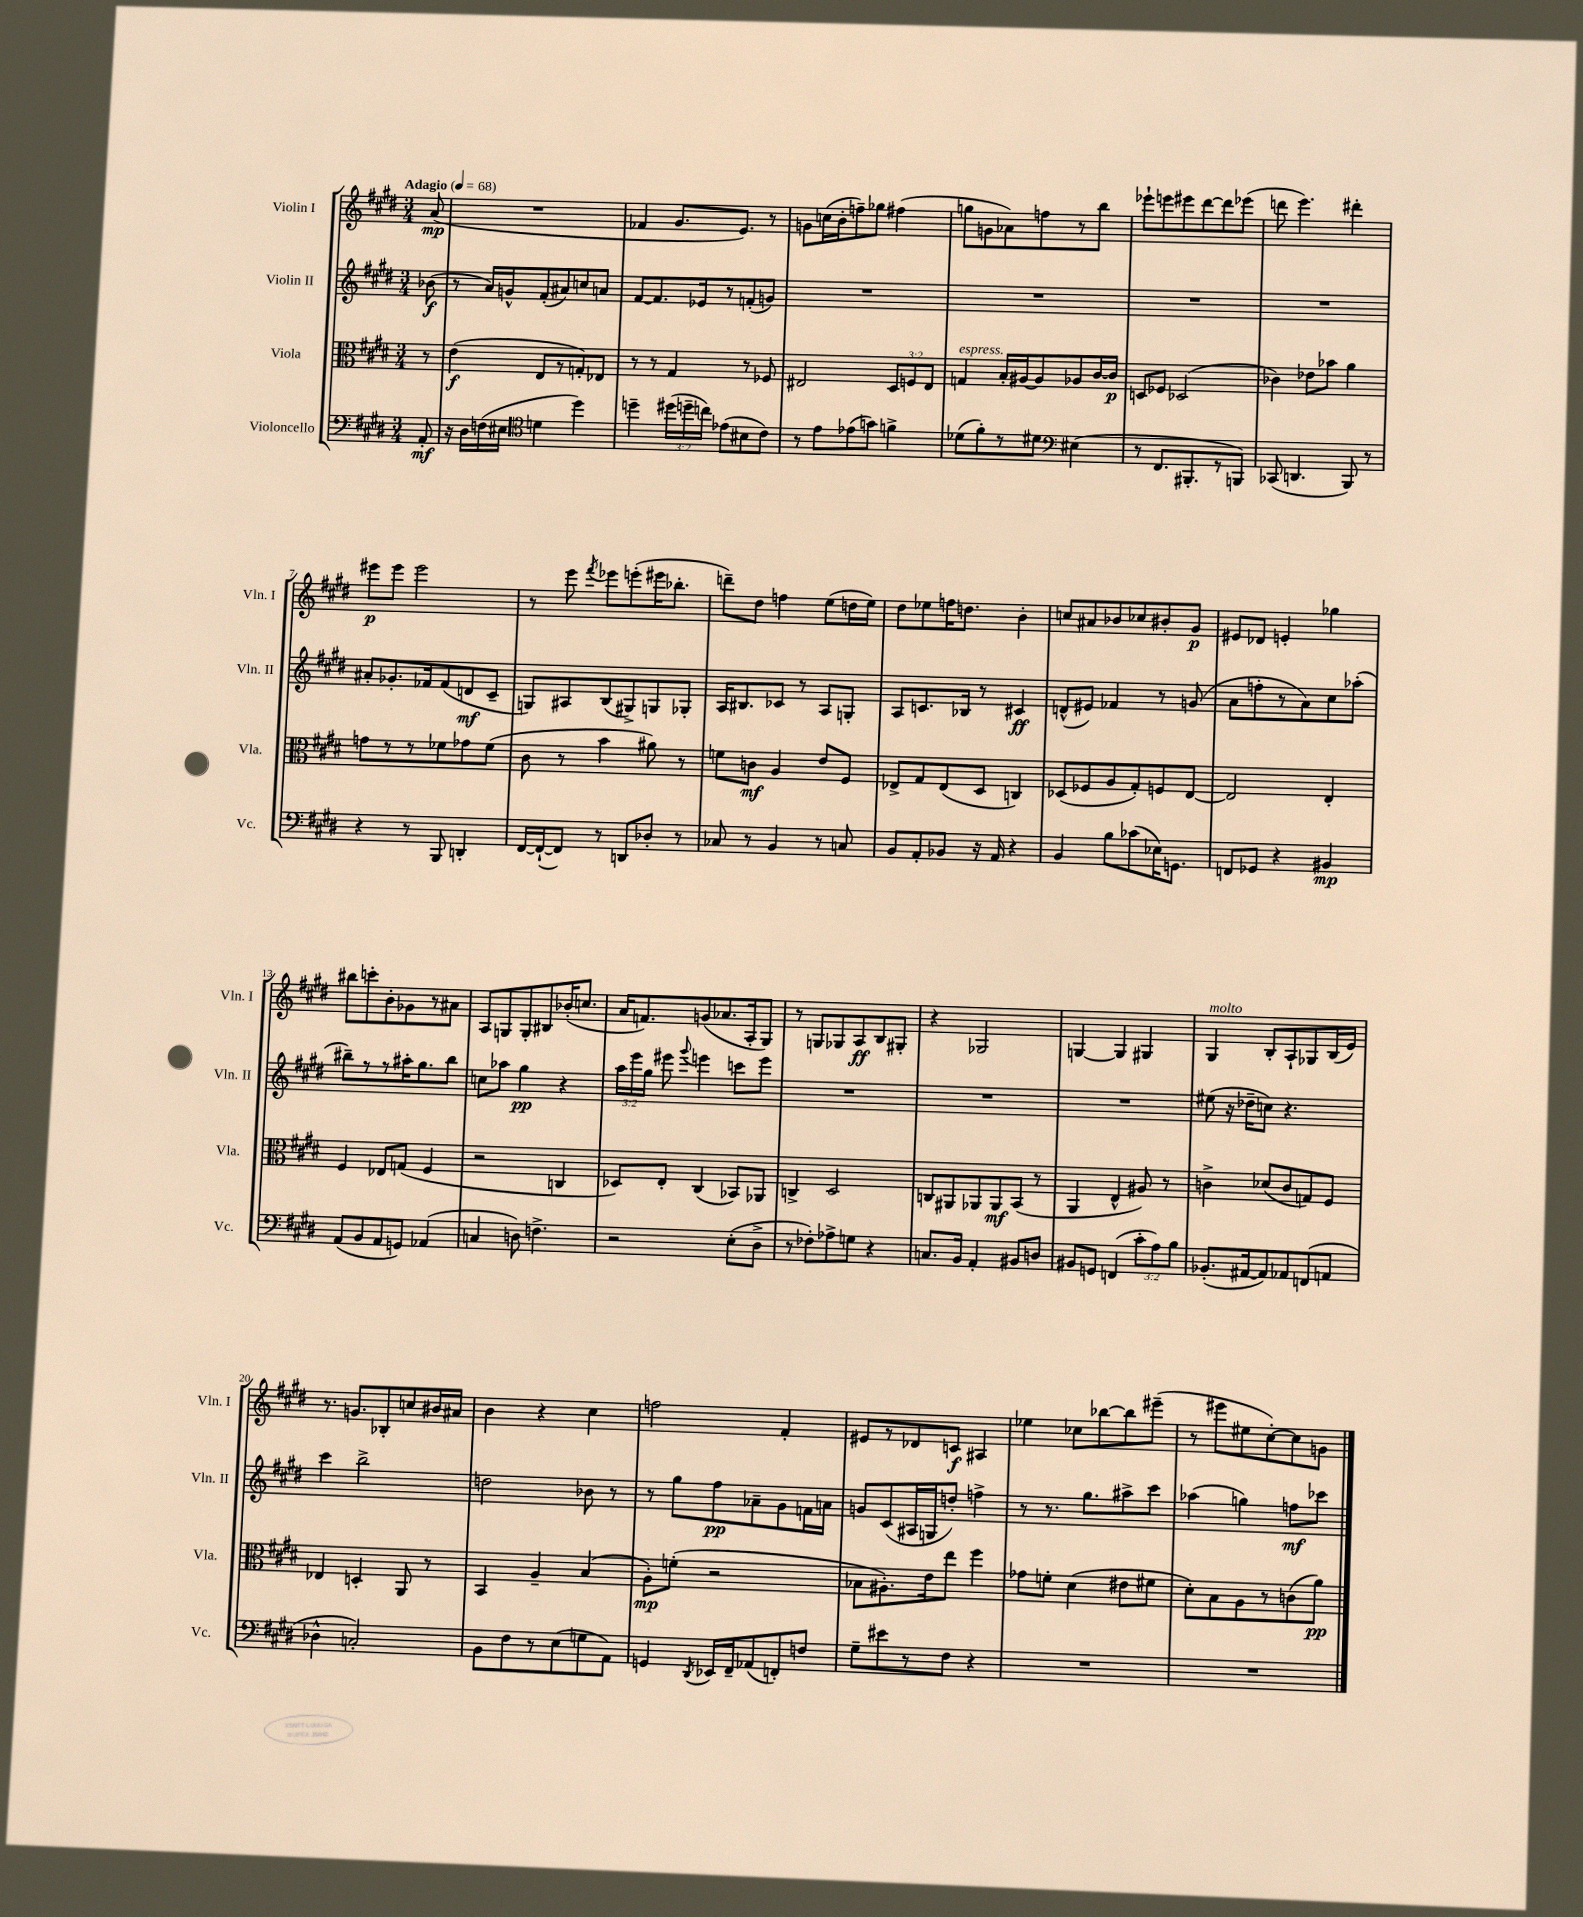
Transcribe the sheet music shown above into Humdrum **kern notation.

**kern	**kern	**kern	**kern
*staff4	*staff3	*staff2	*staff1
*clefF4	*clefC3	*clefG2	*clefG2
*k[f#c#g#d#]	*k[f#c#g#d#]	*k[f#c#g#d#]	*k[f#c#g#d#]
*M3/4	*M3/4	*M3/4	*M3/4
*MM68	*MM68	*MM68	*MM68
8AA'	8r	(8b-	(8a
=	=	=	=
16r	(4e	8r	2.r
16D#	.	.	.
(16F	.	16a)	.
16E#	.	16g^^	.
*clefC4	*	*	*
4d	8E	(8f#'	.
.	8r	8a#)	.
4dd#)	8G')	8cc	.
.	8E-	8a	.
=	=	=	=
4dd~	8r	[8f#	4f-
.	8r	8.f#]	.
(24dd#	4G#	.	8.g#
24dd~	.	.	.
.	.	16e-	.
24cc)	.	.	.
(8e-	.	8r	.
.	.	.	8.e)
8B#	8r	(8f'	.
8c#)	8F-	8g)	8r
=	=	=	=
8r	2E#	2.r	8g
8e	.	.	(16cc
.	.	.	16b'
(8e-	.	.	8ff~)
8g)	.	.	8gg-
4f^	12D#	.	(4ff#
.	12F	.	.
.	12E#	.	.
=	=	=	=
(8d-	4G	2.r	8gg
8f#')	.	.	8g
8r	16B'	.	8a-)
.	[16A#	.	.
8d#	8A#]	.	8ff
*clefF4	*	*	*
(4E#	8A-	.	8r
.	[16c#	.	8bb
.	16c#]	.	.
=	=	=	=
8r	8D	2.r	8eee-`
8.FF#	8F-	.	8eee
.	(2D-	.	8eee#
8.BBB#'	.	.	.
.	.	.	[8ddd#
8r	.	.	8ddd#]
8BBB)	.	.	(8eee-
=	=	=	=
(8CC-	4c-)	2.r	8ddd
4.DD	.	.	4.eee)
.	8e-	.	.
.	8b-	.	.
8BBB)	4a	.	4ddd#'
8r	.	.	.
=	=	=	=
4r	8g	8a#'	8eee#
.	8r	8.g-'	8eee#
8r	8r	.	2eee#
.	.	16f-	.
8BBB	8f-	(8f-	.
4DD'	8g-	8d	.
.	(8f-	8c#~	.
=	=	=	=
[16FF#	8c#	8G)	8r
(16FF#`_	.	.	.
8FF#])	8r	8A#	8eee
.	.	.	8qfff#
8r	4b	(8B	8eee-
8DD	.	8G#^)	(8eee'
8D-'	8a#)	8G	16eee#
.	.	.	8.bb-'
8r	8r	8G-'	.
=	=	=	=
8C-	8f	16A	8ddd~)
.	.	8.B#	.
8r	8c	.	8dd#
4BB	4A	8c-	4ff
.	.	8r	.
8r	8e	8A	(8ee
8C	8F#	8G'	16dd
.	.	.	16ee)
=	=	=	=
8BB	8E-^	8A	8dd#
8AA'	8G#	8.c	8ee-
8BB-	(8E-	.	16ff
.	.	16B-	8.dd
16r	8D#	8r	.
16AA	.	.	.
4r	4C)	4c#	4b'
=	=	=	=
4BB	(8D-	(8d^^	8cc
.	8F-	8e#)	8a#
8B	8A	4f-	8b-
(8c-	8G#')	.	8cc-
16E-)	8F	8r	8b#'
8.GG	.	.	.
.	[8E	(8g	8g#
=	=	=	=
8FF	2E]	8a	8e#
8GG-	.	8ff'	8d-
4r	.	8r	4e'
.	.	8a)	.
4BB#	4E'	8cc#	4gg-
.	.	(8aa-'	.
=	=	=	=
(8AA	4F#	8bb#~)	8bb#
8BB	.	8r	8ccc'
8AA	8E-	8r	8b'
8GG)	(8G	16aa#'	8g-
.	.	8.gg#	.
(4AA-	4F#	.	8r
.	.	8bb#	8a#
=	=	=	=
4C	2r	8cc	8A
.	.	8aa-	8G
8D)	.	4gg#	8G'
4.F^	.	.	8B#
.	4C	4r	(16b-'
.	.	.	8.cc
=	=	=	=
2r	8D-)	24aa	16a
.	.	24eee	.
.	.	.	8.f)
.	.	24gg#	.
.	8E'	8eee#	.
.	.	8qqggg#	.
.	(4C#	4eee	(8g
.	.	.	8.a-
(8E'	8BB-)	8ccc	.
.	.	.	16A'
8D#^	8AA-	8eee	8G#)
=	=	=	=
8r	4C^	2.r	8r
8F-')	.	.	8G
8A-^	2D#	.	8G-
8G	.	.	8A
4r	.	.	8B
.	.	.	8G#'
=	=	=	=
8.C	8C	2.r	4r
.	8AA#	.	.
16BB	.	.	.
4AA'	8AA-	.	2G-
.	8AA-	.	.
8BB#	(8BB	.	.
8D	8r	.	.
=	=	=	=
8BB#	4AA	2.r	[4G
8GG	.	.	.
(4FF	4E^^	.	4G]
12c#'	8A#)	.	4G#
12A)	.	.	.
.	8r	.	.
12B	.	.	.
=	=	=	=
(8.BB-'	4c^	(8ee#	4G#
.	.	16r	.
[16AA#	.	16dd-~	.
8AA#])	(8d-	8cc)	8B'
8AA-	8c	4.r	8A`
(8FF	8G)	.	8G-
8AA	8F#	.	(16B
.	.	.	16e)
=	=	=	=
4D-^^	4E-	4ccc#	8.r
.	.	.	8.g
2C')	4D'	2bb^	.
.	.	.	8B-'
.	8AA	.	8cc
.	8r	.	16b#
.	.	.	16a#
=	=	=	=
8BB	4BB	2dd	4b
8F#	.	.	.
8r	4A~	.	4r
(8E	.	.	.
8G	(4B	8b-	4cc#
8AA)	.	8r	.
=	=	=	=
4GG	8A')	8r	2ff
.	(8f'	8gg#	.
8qDD#	.	.	.
16EE-	2r	8ff#	.
16FF#~	.	.	.
(8AA-	.	8a-~	.
8FF')	.	8g#	4f#'
8F	.	16f	.
.	.	16a	.
=	=	=	=
8G#~	8B-	8g	8e#
8e#	8.A#')	(8c#	8r
8r	.	16A#	8d-
.	16e	16G	.
8F#	8ee	8dd')	8c
4r	4ff#	4ff^	4A#
=	=	=	=
2.r	8g-	8r	4ee-
.	8f'	8.r	.
.	(4d#	.	8cc-
.	.	8.gg#	.
.	.	.	[8bb-
.	8e#	8aa#^	8bb-]
.	8f#	8ccc#	(8eee#~
=	=	=	=
2.r	8d#')	(4aa-	8r
.	8B	.	8eee#
.	8A	4gg)	8ee#
.	8r	.	[8cc#')
.	(8c	8ff	8cc#]
.	8a)	8ccc-	8g
==	==	==	==
*-	*-	*-	*-
